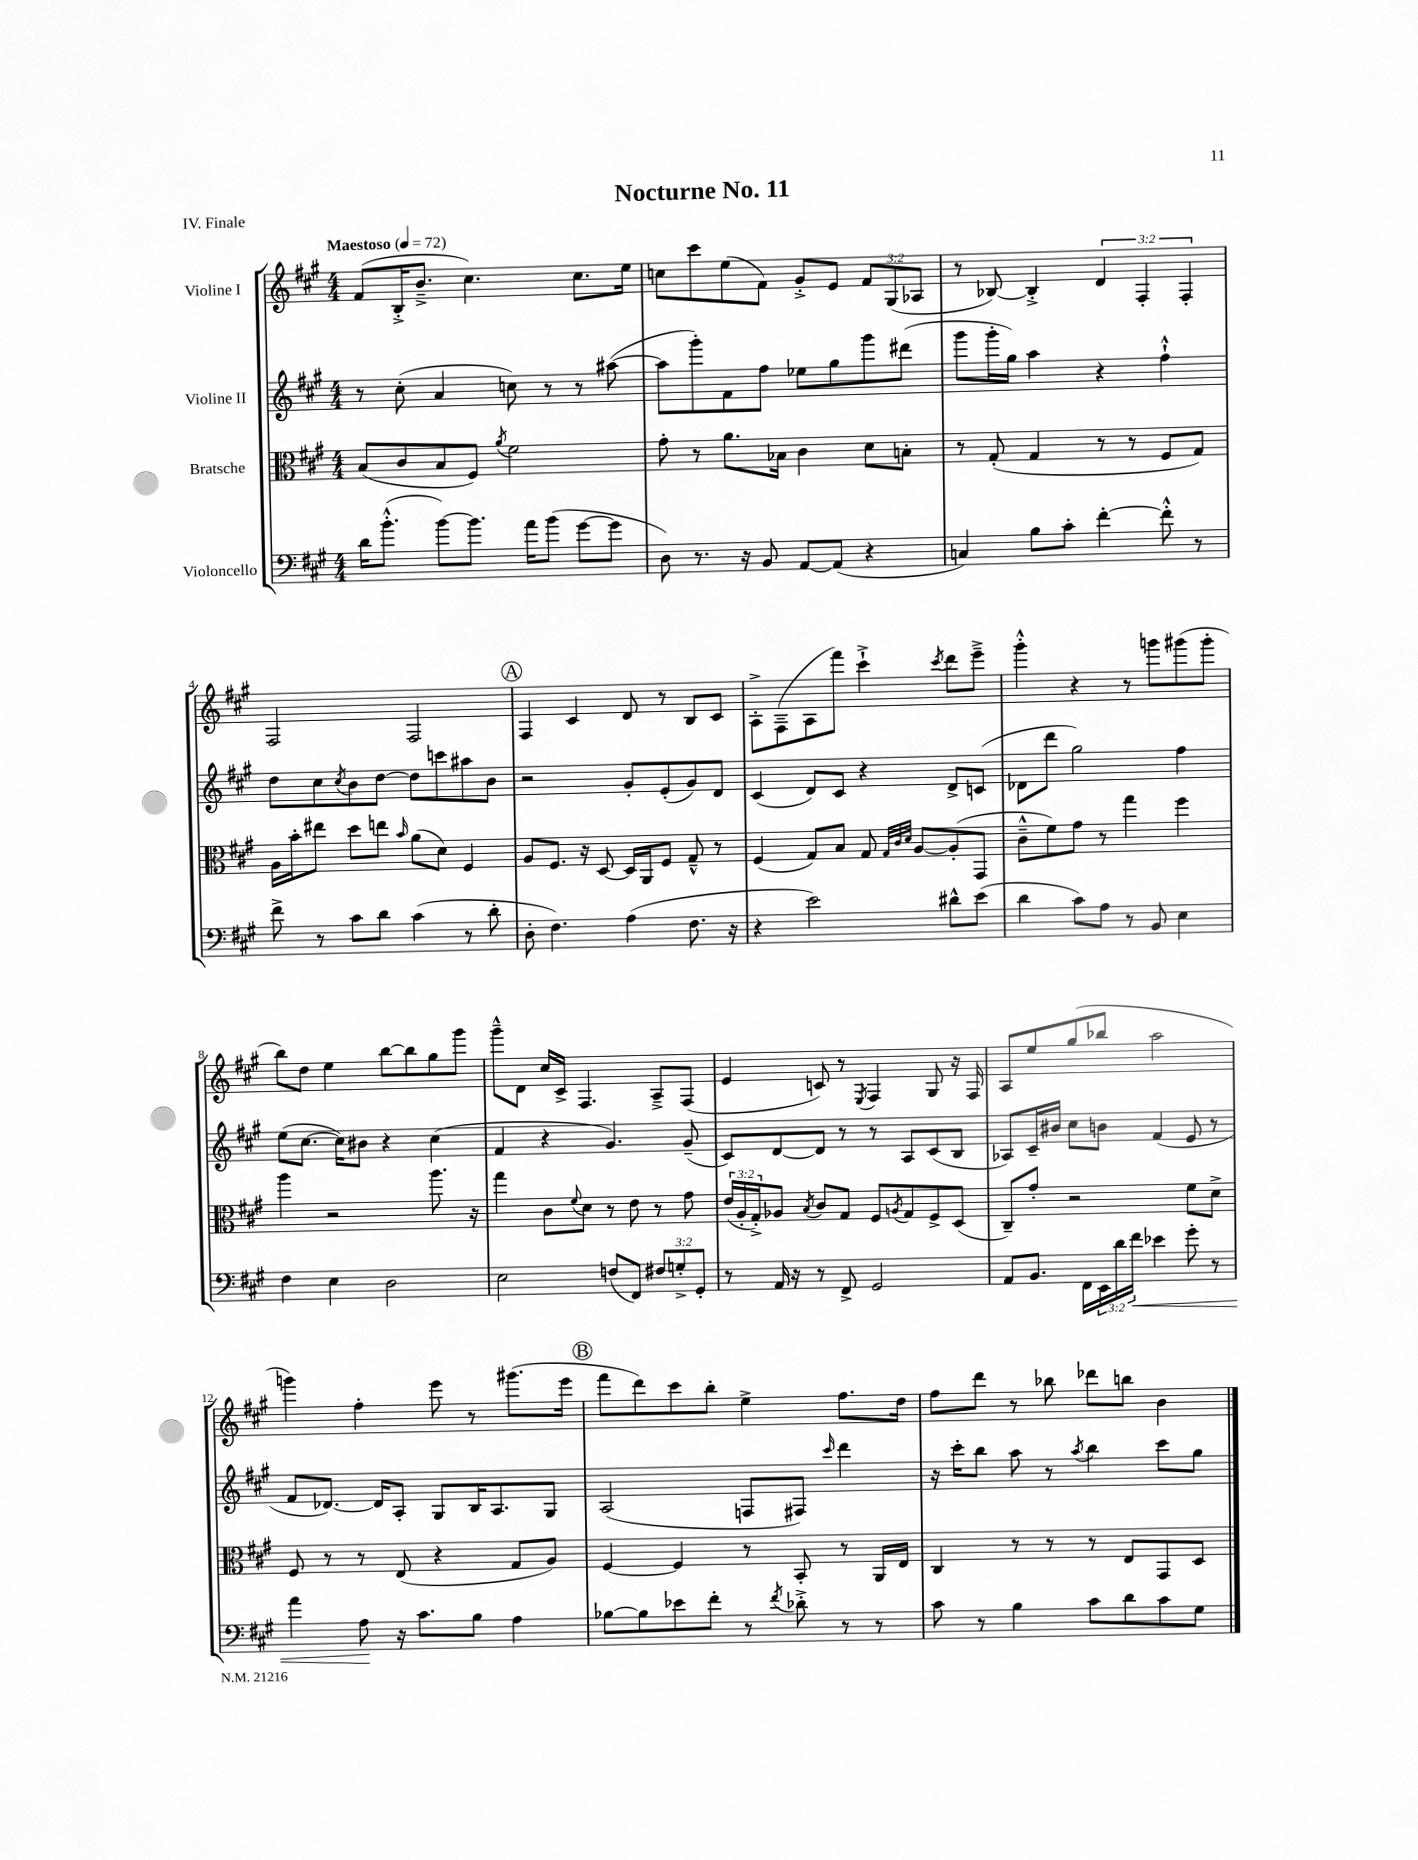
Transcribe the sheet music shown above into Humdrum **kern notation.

**kern	**dynam	**kern	**kern	**kern
*part4	*part4	*part3	*part2	*part1
*staff4	*staff4	*staff3	*staff2	*staff1
*I"Violoncello	*	*I"Bratsche	*I"Violine II	*I"Violine I
*clefF4	*	*clefC3	*clefG2	*clefG2
*k[f#c#g#]	*	*k[f#c#g#]	*k[f#c#g#]	*k[f#c#g#]
*M4/4	*	*M4/4	*M4/4	*M4/4
*MM72	*	*MM72	*MM72	*MM72
=1	=1	=1	=1	=1
!	!	!	!	!LO:TX:a:B:t=Maestoso
16d\KL	.	(8B/L	8r	(8f#/L
(8.b'^^\J	.	.	.	.
.	.	8c#/	(8cc#'\	16B'^/K
.	.	.	.	8.b~^/J
[8b\L)	.	8B/	4a/	.
8.b\J]	.	8F#/J)	.	4.cc#\)
.	.	8qa/	.	.
.	.	2f#\	8ccn\)	.
16a\KL	.	.	.	.
(8b\J	.	.	8r	.
[8g#\L	.	.	8r	8.cc#\L
8g#\J]	.	.	([8aa#X\	.
.	.	.	.	16ee\Jk
=2	=2	=2	=2	=2
8D\)	.	8g#'\	8aa#\L]	8ccn\L
8.r	.	8r	8ggg#'\)	8ccc#\
.	.	8.a\L	8f#\	(8ee\
16r	.	.	.	.
8BB/	.	.	8ff#\J	8f#\J)
.	.	16B-X\Jk	.	.
[8AA/L	.	4c#\	8ee-X\L	8g#'^/L
(8AA/J]	.	.	8gg#\	8e/J
4r	.	8d\L	8ggg#\	12f#/L
.	.	.	.	(12G#/
.	.	8Bn'\J	(8ddd#X\J	.
.	.	.	.	12A-X/J
=3	=3	=3	=3	=3
4Cn/)	.	8r	8ggg#\L	8r
.	.	(8G#'/	16ggg#'\L	[8B-X/)
.	.	.	16gg#\JJ)	.
8B\L	.	4G#/	4aa\	4B-'^/]
8c#'\J	.	.	.	.
[4f#'\	.	8r	4r	6d/
.	.	8r	.	.
.	.	.	.	6F#'/
8f#'^^\]	.	8F#/L	4ff#`^^\	.
.	.	.	.	6F#'/
8r	.	8G#/J)	.	.
!!LO:LB:g=z
=4	=4	=4	=4	=4
8f#^\	.	16A\LL	8dd\L	2F#/
.	.	16b'\J	.	.
8r	.	8ee#X\J	8cc#\	.
.	.	.	8qcc#/	.
8c#\L	.	8dd\L	8b\	.
8d\J	.	8een\J	[8dd\J	.
.	.	16qqb/	.	.
(4c#\	.	(8a\L	8dd\L]	2F#/
.	.	8d\J)	8cccn\	.
8r	.	4F#/	8aa#X\	.
8d'\	.	.	8b\J	.
!!LO:REH:place=s1:t=A
=5	=5	=5	=5	=5
8D'\	.	8A/L	2r	4F#/
4.F#\)	.	8.F#/J	.	.
.	.	.	.	4c#/
.	.	16r	.	.
.	.	[8D/	.	.
(4A\	.	16D/LL]	8g#'/L	8d/
.	.	16AA/J	.	.
.	.	8F#/J	(8e'/	8r
8.F#\	.	8G#~^^/	8g#/)	8B/L
.	.	8r	8d/J	8c#/J
16r	.	.	.	.
=6	=6	=6	=6	=6
4r	.	(4F#/	(4c#/	8A'^\L
.	.	.	.	(8F#~\
2e\)	.	8G#/L)	8d/L)	8A\
.	.	8B/J	8c#/J	8fff#\J)
.	.	8G#/	4r	4ccc#`^\
.	.	32qqG#/LLL	.	.
.	.	32qqc#/	.	.
.	.	32qqd/JJJ	.	.
.	.	[8A/L	.	.
.	.	.	.	8qccc#/
8d#X^^\L	.	(8A'/]	8d^/L	8ddd\L
(8e\J	.	8GG#/J	(8cn/J	8eee~^\J
=7	=7	=7	=7	=7
4d\	.	8c#~^^\L	8d-X\L	4ggg#'^^\
.	.	8f#\)	8ddd\J	.
8c#\L)	.	8g#\J	2gg#\)	4r
8A\J	.	8r	.	.
8r	.	4gg#\	.	8r
8BB/	.	.	.	8gggn\L
4E\	.	4ff#\	4ff#\	(8ggg#X\
.	.	.	.	8ggg#'\J
!!LO:LB:g=z
=8	=8	=8	=8	=8
4F#\	.	4aa\	(8ee\L	8bb\L)
.	.	.	[8.cc#\J	8dd\J
4E\	.	2r	.	4ee\
.	.	.	16cc#\KL])	.
.	.	.	8b#X\J	.
2D\	.	.	4r	[8bb\L
.	.	.	.	8bb\]
.	.	8.aa\	(4cc#\	8gg#\
.	.	.	.	8ggg#\J
.	.	16r	.	.
=9	=9	=9	=9	=9
2E\	.	4gg#\	4f#/	8ggg#~^^\L
.	.	.	.	8d\J
.	.	8c#\L	4r	16cc#/LL
.	.	.	.	16c#^/JJ
.	.	8qqf#/	.	.
.	.	8d\J	.	4.F#/
(8Fn/L	.	8r	4.g#/)	.
8FF#/J)	.	8e\	.	.
12F#X/L	.	8r	.	8A~^/L
12Gn'^/	.	.	.	.
.	.	8g#\	(8g#~/	(8F#/J
12GG#'/J	.	.	.	.
=10	=10	=10	=10	=10
8r	.	(24e/LL	8c#/L)	4e/
.	.	24A'/	.	.
.	.	24G#'^/J)	.	.
16AA/	.	8A-X/J	[8d/	.
16r	.	.	.	.
.	.	8qB/	.	.
8r	.	8c#/L	8d/J]	8cn/)
8FF#^/	.	8G#/J	8r	8r
.	.	.	.	8qE/
2GG#/	.	8F#/L	8r	4F#/
.	.	8qAn/	.	.
.	.	8G#/	8A/L	.
.	.	8F#^/	(8c#/	8G#/
.	.	(8D/J	8B/J	16r
.	.	.	.	16F#/
=11	=11	=11	=11	=11
8AA/L	.	8C#~/L)	8A-X/L)	8A/L
8.BB/J	.	8g#'/J	16c#~/L	8ee/
.	.	.	16b#X/JJ	.
.	.	2r	8cc#\L	(8gg#/
16FF#\LL	.	.	.	.
24EE\	.	.	8bn\J	8bb-X/J
24d\	.	.	.	.
!	!LO:HP:b	!	!	!
24f#\JJ	<	.	.	.
4e-X\	.	.	(4f#/	2aa\
8g#'\	.	8f#\L	8e/	.
8r	.	8d^\J	8r	.
!!LO:LB:g=z
=12	=12	=12	=12	=12
4a\	.	8F#/	8f#/L	4gggn\)
.	.	8r	[8.d-X/J)	.
8A\	.	8r	.	4ff#'\
.	.	.	16d-/KL]	.
16r	[	(8E/	8A'/J	.
8.c#\L	.	.	.	.
.	.	4r	8G#/L	8eee\
8B\J	.	.	16B/K	8r
.	.	.	8.A/	.
4A\	.	8G#/L	.	(8.ggg#X\L
.	.	8A/J)	8G#/J	.
.	.	.	.	16eee\Jk
!!LO:REH:place=s1:t=B
=13	=13	=13	=13	=13
[8B-X\L	.	[4F#/	(2A/	8fff#\L
8B-\]	.	.	.	8ddd\)
8e-X\	.	4F#/]	.	8ccc#\
8f#'\J	.	.	.	8bb'\J
8r	.	8r	8Fn/L	4ee^\
8qf#/	.	.	.	.
8d-X'^\	.	8BB'/	8F#X/J)	.
.	.	.	16qqccc#/	.
8r	.	8r	4ddd\	8.ff#\L
8r	.	16AA/LL	.	.
.	.	16E/JJ	.	16dd\Jk
=14	=14	=14	=14	=14
8c#\	.	4C#/	16r	8ff#\L
.	.	.	16ccc#'\KL	.
8r	.	.	8bb\J	8ddd\J
4B\	.	8r	8aa\	8r
.	.	8r	8r	8bb-X\
.	.	.	8qaa/	.
8c#\L	.	8r	4bb\	8ddd-X\L
8d\	.	8E/L	.	8bbn\J
8c#\	.	8GG#/	8ccc#\L	4b\
8G#\J	.	8D/J	8gg#\J	.
==	==	==	==	==
*-	*-	*-	*-	*-
